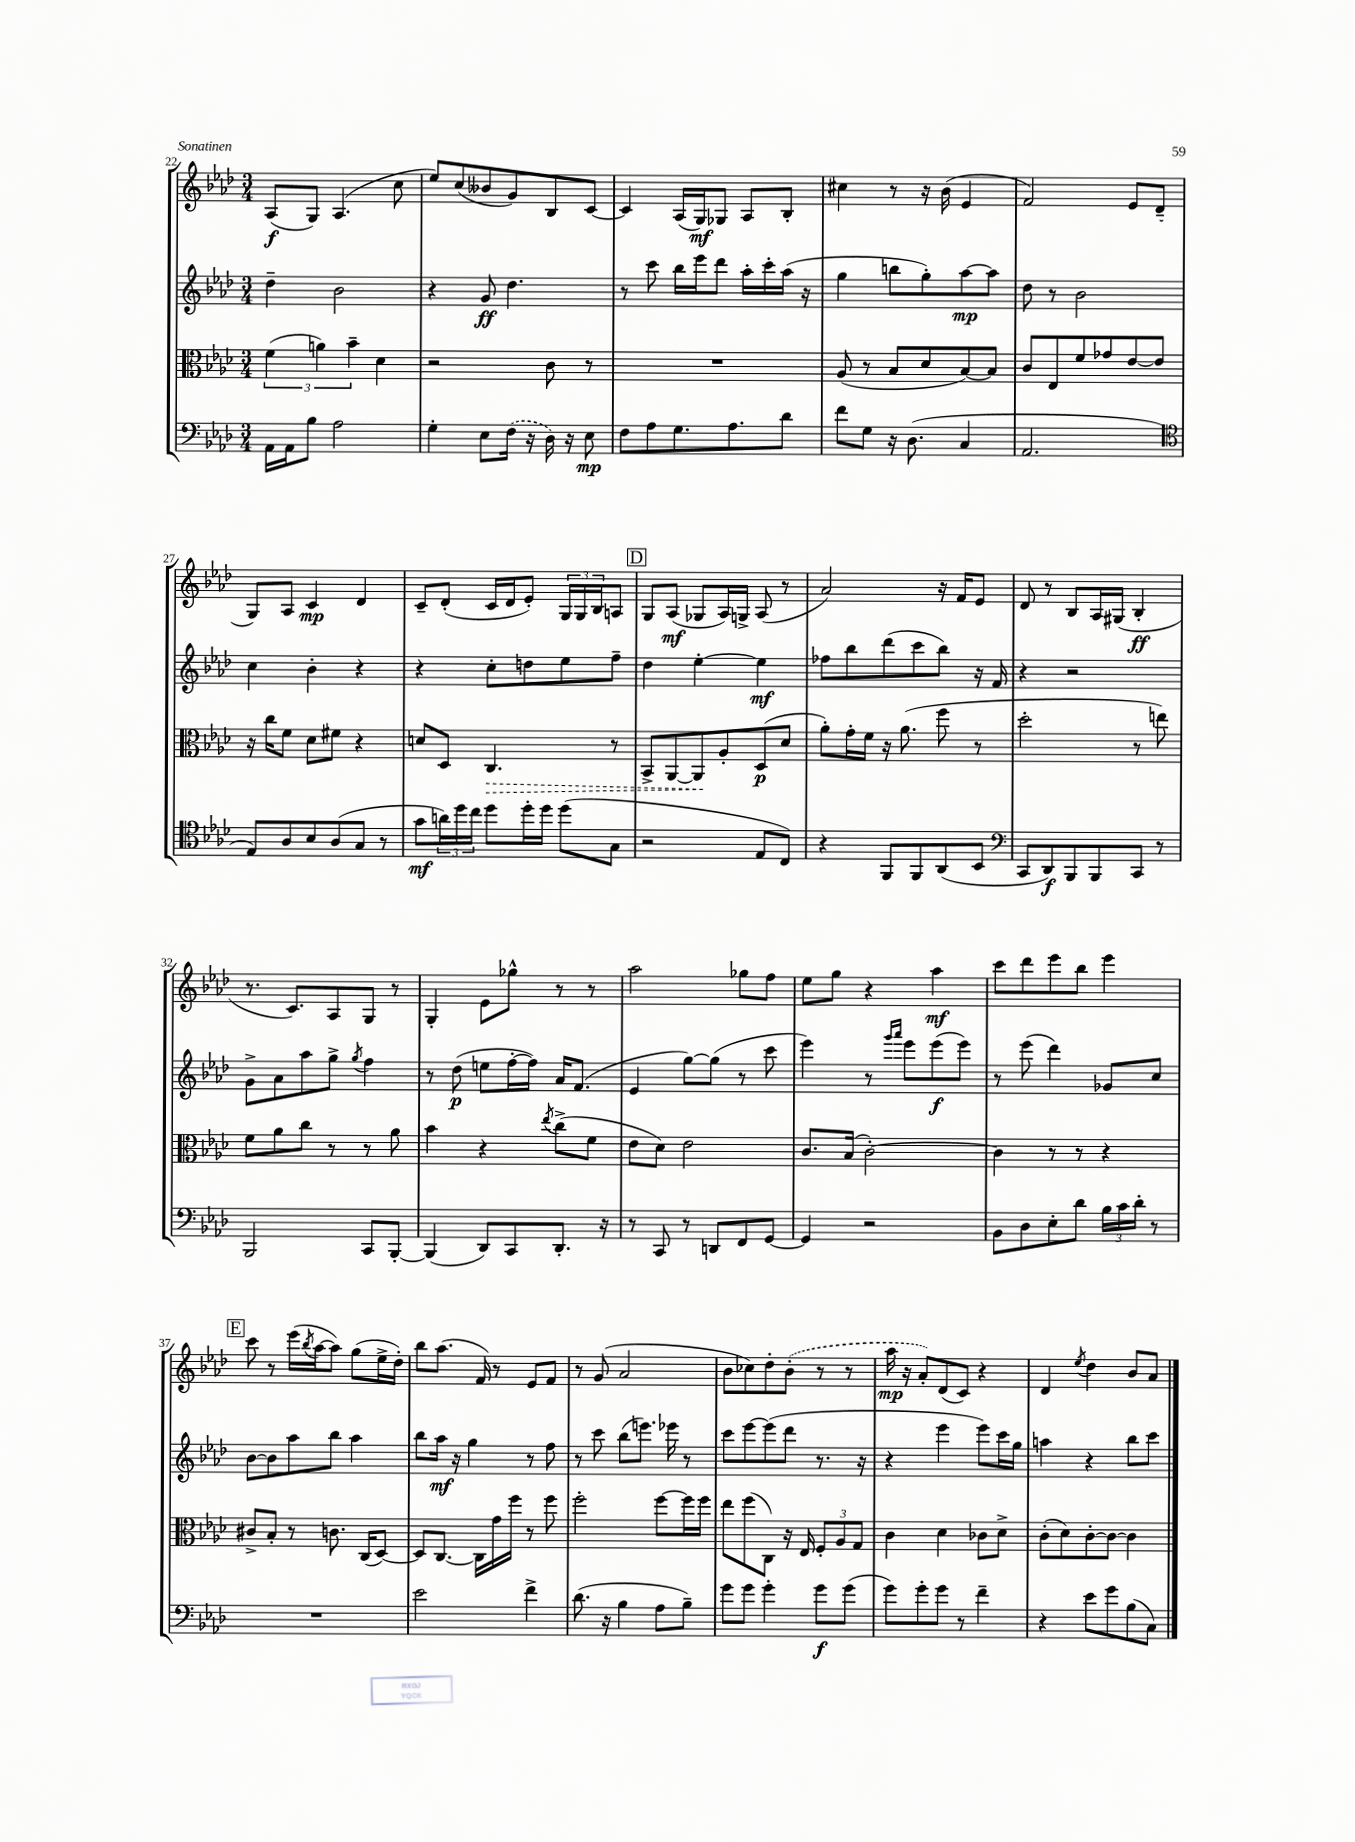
<<
\new StaffGroup <<
\new Staff = "s0" {
    \clef treble \key aes \major \numericTimeSignature \time 3/4
    aes8\f( g8) aes4.( c''8 |
    ees''8) c''8( beses'8 g'8) bes8 c'8~ |
    c'4 aes16( g16\mf) ges8 aes8 bes8-. |
    cis''4 r8 r16 bes'16( ees'4 |
    f'2) ees'8 des'8--( |
    g8) aes8 c'4\mp des'4 |
    c'8-- des'8-.( c'16 des'16 ees'8-.) \tuplet 3/2 { g16 g16 bes16 } a8 |
    \mark \markup { \box "D" } g8 aes8\mf( ges8 aes16) g16-> aes8( r8 |
    aes'2) r16 f'16 ees'8 |
    des'8 r8 bes8 aes16 gis16( bes4-.\ff |
    r8. c'8.) aes8 g8 r8 |
    g4-. ees'8 ges''8-^ r8 r8 |
    aes''2 ges''8 f''8 |
    ees''8 g''8 r4 aes''4\mf |
    c'''8 des'''8 ees'''8 bes''8 ees'''4 |
    \mark \markup { \box "E" } c'''8 r8 ees'''16( \acciaccatura { bes''8 } aes''16~ aes''8) g''8( ees''16-> des''16-.) |
    bes''8 aes''8.( f'16) r8 ees'8 f'8 |
    r8 g'8( aes'2 |
    bes'8 ces''8) des''8-. \once \slurDashed bes'8-.( r8 r8 |
    aes''16\mp r16 aes'8-.) des'8( c'8) r4 |
    des'4 \acciaccatura { ees''8 } des''4 bes'8 aes'8 \bar "|." |
}
\new Staff = "s1" {
    \clef treble \key aes \major \numericTimeSignature \time 3/4
    des''4-- bes'2 |
    r4 g'8\ff des''4. |
    r8 c'''8 bes''16 ees'''16 des'''8 aes''16-. c'''16-. aes''16( r16 |
    g''4 b''8 g''8-.) aes''8~\mp aes''8 |
    des''8 r8 bes'2 |
    c''4 bes'4-. r4 |
    r4 c''8-. d''8 ees''8 f''8-- |
    \mark \markup { \box "D" } des''4 ees''4~-. ees''4\mf |
    fes''8 bes''8 des'''8( c'''8 bes''8) r16 f'16 |
    r4 r2 |
    g'8-> aes'8 aes''8 g''8-> \acciaccatura { g''8 } f''4 |
    r8 des''8\p( e''8 f''16~-. f''16) aes'16 f'8.( |
    ees'4 g''8~) g''8( r8 c'''8 |
    ees'''4) r8 \grace { g'''16 aes'''16 } ees'''8 ees'''8\f( ees'''8) |
    r8 ees'''8( des'''4) ges'8 c''8 |
    \mark \markup { \box "E" } bes'8~ bes'8 aes''8 bes''8 aes''4 |
    bes''8 aes''16\mf r16 g''4 r8 f''8 |
    r8 c'''8 bes''8( e'''8.) ees'''16 r8 |
    c'''8 ees'''8~ ees'''8( des'''8 r8. r16 |
    r4 ees'''4 ees'''8) c'''16 g''16 |
    a''4 r4 bes''8 c'''8 \bar "|." |
}
\new Staff = "s2" {
    \clef alto \key aes \major \numericTimeSignature \time 3/4
    \tuplet 3/2 { f'4( a'4) bes'4-- } des'4 |
    r2 c'8 r8 |
    R2. |
    aes8( r8 bes8 des'8 bes8~) bes8 |
    c'8 ees8 f'8 ges'8 ees'8~ ees'8 |
    r16 c''16 f'8 des'8 fis'8 r4 |
    d'8 des8 \once \override Hairpin.style = #'dashed-line c4.\> r8 |
    \mark \markup { \box "D" } bes,8-> aes,8~ aes,8\! aes8-. des8\p( des'8 |
    aes'8-.) g'16-. f'16 r16 aes'8.( f''8 r8 |
    des''2-. r8 e''8) |
    f'8 aes'8 c''8 r8 r8 aes'8 |
    bes'4 r4 \acciaccatura { ees''8 } c''8->( f'8 |
    ees'8 des'8) ees'2 |
    c'8. bes16( c'2~-.) |
    c'4 r8 r8 r4 |
    \mark \markup { \box "E" } cis'8-> bes8-. r8 c'8. c16( des8~) |
    des8 c8.~ c16 g'16 f''16 r8 f''8 |
    f''2-. f''8~ f''16 f''16 |
    ees''8 f''8( c8) r16 ees16 \tuplet 3/2 { f8-. aes8 g8 } |
    c'4 des'4 ces'8 des'8-> |
    c'8-.( des'8) c'8~-. c'8~ c'4 \bar "|." |
}
\new Staff = "s3" {
    \clef bass \key aes \major \numericTimeSignature \time 3/4
    aes,16 aes,16 bes8 aes2 |
    g4-. ees8 \once \slurDashed f16( r16 des16) r16 ees8\mp |
    f8 aes8 g8. aes8. des'8 |
    f'8 g8 r16 des8.( c4 |
    aes,2. |
    \clef tenor ees8) aes8 bes8 aes8( g8 r8 |
    g'8\mf \tuplet 3/2 { a'16) des''16 c''16 } des''8 des''16-. des''16 des''8( g8 |
    \mark \markup { \box "D" } r2 ees8 c8) |
    r4 f,8 f,8 aes,8( bes,8 |
    \clef bass c,8 des,8\f) bes,,8 bes,,8 c,8 r8 |
    bes,,2 c,8 bes,,8~-. |
    bes,,4( des,8) c,8 des,8.-. r16 |
    r8 c,8 r8 d,8 f,8 g,8~ |
    g,4 r2 |
    bes,8 des8 ees8-. des'8 \tuplet 3/2 { bes16 c'16 des'16-. } r8 |
    \mark \markup { \box "E" } R2. |
    ees'2 f'4-> |
    des'8.( r16 bes4 aes8 bes8--) |
    g'8 g'8 g'4-. g'8\f g'8( |
    g'8) g'8-. g'8 r8 f'4-- |
    r4 ees'8 g'8 bes8( c8) \bar "|." |
}
>>
>>
\layout { \context { \Score currentBarNumber = #22 } }
